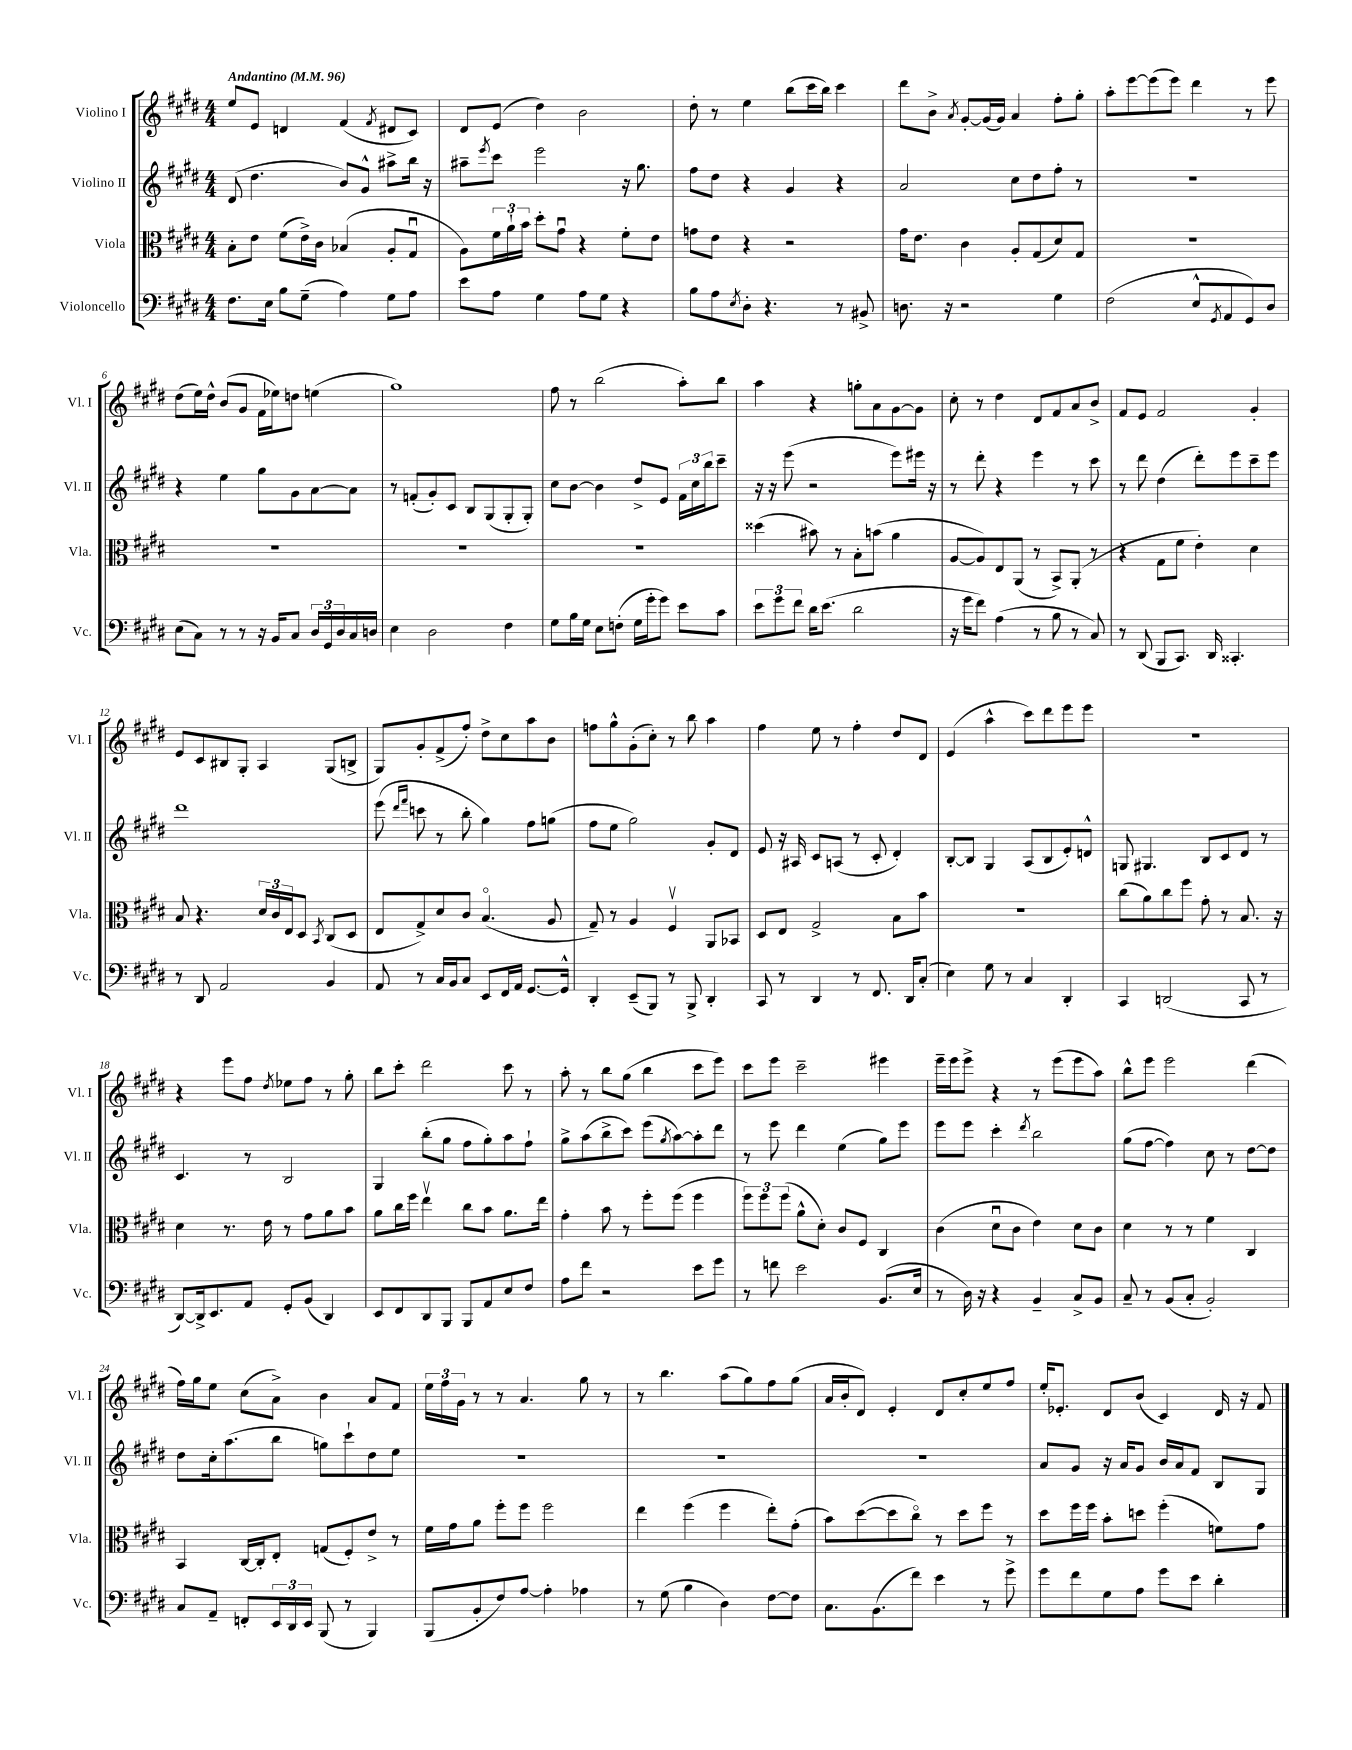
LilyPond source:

<<
\new StaffGroup <<
\new Staff = "s0" \with { instrumentName = "Violino I" shortInstrumentName = "Vl. I" } {
    \clef treble \key e \major \numericTimeSignature \time 4/4 \tempo "Andantino" 4 = 96
    e''8 e'8 d'4 fis'4( \acciaccatura { fis'8 } dis'8 cis'8) |
    dis'8 e'8( dis''4) b'2 |
    dis''8-. r8 e''4 b''8( cis'''16 b''16) cis'''4 |
    dis'''8 b'8-> \acciaccatura { a'8 } gis'8~-. gis'16( gis'16) a'4 fis''8-. gis''8-. |
    a''8-. e'''8~ e'''8( e'''8) dis'''4 r8 e'''8 |
    dis''8( e''16) dis''16-^ b'8( gis'8 fis'16 ees''16) d''8 e''4( |
    gis''1) |
    fis''8 r8 b''2( a''8-.) b''8 |
    a''4 r4 g''8-. a'8 gis'8~ gis'8 |
    cis''8-. r8 dis''4 dis'8 fis'8 a'8 b'8-> |
    fis'8 e'8 fis'2 gis'4-. |
    e'8 cis'8 bis8 gis8-. a4 gis8( b8-> |
    gis8) gis'8-. fis'8->( fis''8-.) dis''8-> cis''8 a''8 b'8 |
    f''8 gis''8-^ gis'8-.( cis''8-.) r8 b''8 a''4 |
    fis''4 e''8 r8 fis''4-. dis''8 dis'8 |
    e'4( a''4-^ cis'''8) dis'''8 e'''8 e'''8 |
    r1 |
    r4 e'''8 fis''8 \acciaccatura { dis''8 } ees''8 fis''8 r8 gis''8-. |
    b''8 cis'''8-. dis'''2 cis'''8 r8 |
    a''8-. r8 b''8 gis''8( b''4 cis'''8 e'''8) |
    cis'''8 e'''8 cis'''2-- eis'''4 |
    e'''16-- e'''16 e'''8-> r4 r8 e'''8( e'''8 a''8) |
    b''8-^ e'''8 e'''2 dis'''4( |
    fis''16) gis''16 e''8 cis''8( a'8->) b'4 a'8 fis'8 |
    \tuplet 3/2 { e''16 fis''16 gis'16 } r8 r8 a'4. gis''8 r8 |
    r8 b''4. a''8( gis''8) fis''8 gis''8( |
    a'16 b'16-. dis'8) e'4-. dis'8 cis''8-. e''8 fis''8 |
    e''16-. ees'8.-. dis'8 b'8( cis'4) dis'16 r16 fis'8 \bar "|." |
}
\new Staff = "s1" \with { instrumentName = "Violino II" shortInstrumentName = "Vl. II" } {
    \clef treble \key e \major \numericTimeSignature \time 4/4
    dis'8( dis''4. b'8) gis'8-^ ais''8-> b''16 r16 |
    ais''8-- \acciaccatura { e'''8 } cis'''8 e'''2 r16 gis''8. |
    fis''8 dis''8 r4 gis'4 r4 |
    a'2 cis''8 dis''8 fis''8-. r8 |
    R1 |
    r4 e''4 gis''8 gis'8 a'8~ a'8 |
    r8 f'8-.( gis'8-.) cis'8 b8 gis8( gis8-. gis8-.) |
    cis''8 b'8~ b'4 dis''8-> e'8 \tuplet 3/2 { fis'16 cis''16 b''16 } cis'''8-- |
    r16 r16 e'''8( r2 e'''8) eis'''16 r16 |
    r8 dis'''8-. r4 e'''4 r8 cis'''8 |
    r8 dis'''8 dis''4( dis'''8-.) e'''8 cis'''8-- e'''8 |
    dis'''1 |
    e'''8( \grace { dis'''16 fis'''16 } c'''8 r8 b''8-. gis''4) fis''8 g''8( |
    fis''8 e''8 gis''2) gis'8-. dis'8 |
    e'8 r16 ais16 cis'8 a8( r8 cis'8-. dis'4-.) |
    b8~-. b8 gis4 a8( b8 e'8-.) d'8-^ |
    g8 gis4. b8 cis'8 dis'8 r8 |
    cis'4. r8 b2 |
    gis4 b''8-.( gis''8 fis''8 gis''8-.) a''8 fis''8-! |
    gis''8-> a''8( b''8-> cis'''8) e'''8( \acciaccatura { gis''8 } a''8~) a''8-. dis'''8 |
    r8 e'''8 dis'''4 e''4( gis''8) e'''8 |
    e'''8 e'''8 cis'''4-. \acciaccatura { dis'''8 } b''2 |
    gis''8( fis''8~ fis''4) cis''8 r8 dis''8~ dis''8 |
    dis''8 cis''16-. a''8.( b''8 g''8) cis'''8-! dis''8 e''8 |
    R1 |
    R1 |
    R1 |
    a'8 gis'8 r16 a'16 gis'8 b'16 a'16 fis'8 b8 gis8 \bar "|." |
}
\new Staff = "s2" \with { instrumentName = "Viola" shortInstrumentName = "Vla." } {
    \clef alto \key e \major \numericTimeSignature \time 4/4
    b8-. e'8 fis'8( e'16->) cis'16 bes4( a8-. gis8\downbow |
    a8) \tuplet 3/2 { fis'16 a'16-! b'16 } dis''8-. gis'8\downbow r4 fis'8-. e'8 |
    g'8 e'8 r4 r2 |
    gis'16 e'8. cis'4 a8-. gis8( dis'8) gis8 |
    R1 |
    R1 |
    R1 |
    R1 |
    disis''4( bis'8) r8 b8-. b'8( a'4 |
    a8~ a8) e8 a,8( r8 b,8->) a,8-.( r8 |
    r4 gis8 fis'8 e'4-.) dis'4 |
    b8 r4. \tuplet 3/2 { dis'16 cis'16 e16 } dis8 \acciaccatura { b,8 } cis8( dis8 |
    e8 gis8->) dis'8 cis'8 b4.\flageolet( a8 |
    gis8--) r8 a4 fis4\upbow a,8 bes,8 |
    dis8 e8 gis2-> b8 b'8 |
    R1 |
    cis''8( a'8) cis''8 fis''8 gis'8-. r8 b8. r16 |
    dis'4 r8. e'16 r8 gis'8 a'8 b'8 |
    a'8 cis''16 fis''16 e''4\upbow cis''8 b'8 a'8. e''16 |
    gis'4-. b'8 r8 fis''8-. fis''8( fis''4 |
    \tuplet 3/2 { fis''8) fis''8 fis''8( } a'8-^ dis'8-.) cis'8 fis8 cis4 |
    cis'4( dis'8\downbow cis'8 e'4) dis'8 cis'8 |
    dis'4 r8 r8 fis'4 cis4 |
    b,4 cis16~ cis16-. e8-. g8( fis8-.) e'8-> r8 |
    fis'16 gis'16 a'8 fis''8-. fis''8 fis''2 |
    e''4 fis''4( fis''4 e''8-.) gis'8-.( |
    b'8) dis''8~( dis''8 cis''8\flageolet) r8 dis''8 fis''8 r8 |
    dis''8 fis''16 fis''16 b'8-. d''8 fis''4-.( f'8) gis'8 \bar "|." |
}
\new Staff = "s3" \with { instrumentName = "Violoncello" shortInstrumentName = "Vc." } {
    \clef bass \key e \major \numericTimeSignature \time 4/4
    fis8. e16 b8 gis8--( a4) gis8 a8 |
    e'8 a8 gis4 a8 gis8 r4 |
    b8 a8 \acciaccatura { e8 } dis8-. r4. r8 bis,8-> |
    d8. r16 r2 gis4 |
    fis2( e8-^ \acciaccatura { gis,8 } a,8 gis,8) dis8 |
    e8( cis8) r8 r8 r16 b,16 cis8 \tuplet 3/2 { dis16 gis,16 dis16 } cis16 d16 |
    e4 dis2 fis4 |
    gis8 b16 gis16 e8 f8-.( gis16 gis'16-. gis'8) e'8 cis'8 |
    \tuplet 3/2 { e'8 gis'8 fis'8 } dis'16 e'8.( dis'2 |
    r16 gis'16 fis'8) a4( r8 b8 r8 cis8) |
    r8 dis,8( b,,8 cis,8.) dis,16 cisis,4.-. |
    r8 dis,8 a,2 b,4 |
    a,8 r8 cis16 b,16 cis8 e,8 fis,16 a,16 gis,8.~ gis,16-^ |
    dis,4-. e,8--( b,,8) r8 b,,8-> dis,4-. |
    cis,8 r8 dis,4 r8 fis,8. dis,16 cis8-.( |
    e4) gis8 r8 cis4 dis,4-. |
    cis,4 d,2( cis,8 r8 |
    dis,8~) dis,16-> e,8. a,8 gis,8-. b,8( dis,4) |
    e,8 fis,8 dis,8 b,,8 b,,8 a,8 e8 fis8 |
    a8 fis'8 r2 e'8 gis'8 |
    r8 f'8 e'2 b,8.( e16 |
    r8 dis16) r16 r4 b,4-- cis8-> b,8 |
    cis8-- r8 b,8( cis8-. b,2-.) |
    cis8 a,8-- f,8-. \tuplet 3/2 { e,16 dis,16 e,16 } b,,8( r8 b,,4) |
    b,,8( b,8-. fis8) a8~ a4-. aes4 |
    r8 gis8( b4 dis4) fis8~ fis8 |
    cis8. b,8.( fis'8) e'4 r8 gis'8-> |
    gis'8 fis'8 gis8 a8 gis'8 e'8 dis'4-. \bar "|." |
}
>>
>>
